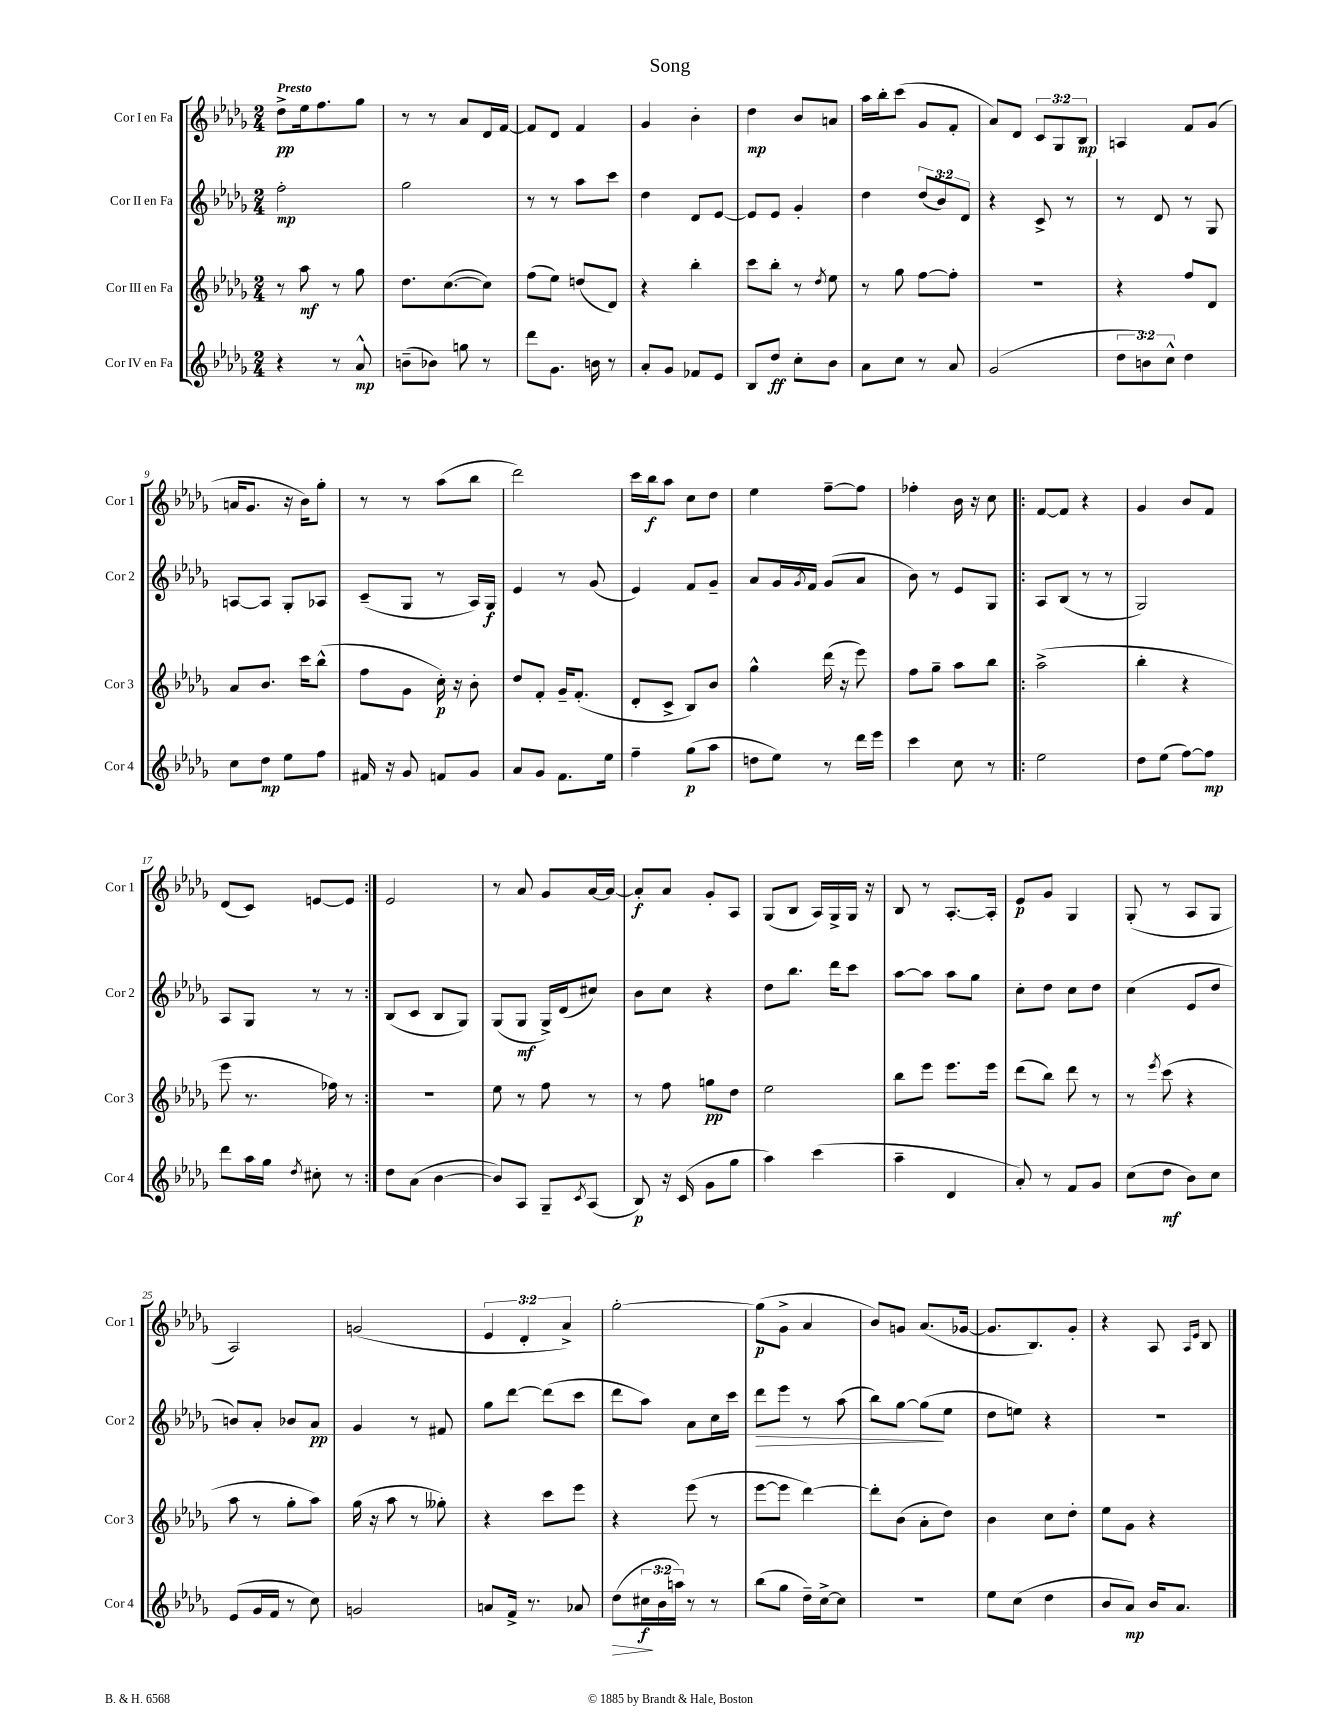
\header { title = "Song" }
<<
\new StaffGroup <<
\new Staff = "s0" \with { instrumentName = "Cor I en Fa" shortInstrumentName = "Cor 1" } {
    \clef treble \key des \major \numericTimeSignature \time 2/4 \override Staff.TupletNumber.text = #tuplet-number::calc-fraction-text \tempo "Presto"
    des''8->\pp ees''16 f''8. ges''8 |
    r8 r8 aes'8 des'16 f'16~ |
    f'8 des'8 f'4 |
    ges'4 bes'4-. |
    des''4\mp bes'8 a'8 |
    aes''16 bes''16-. c'''8( ges'8 f'8-. |
    aes'8) des'8 \tuplet 3/2 { c'8 ges8 bes8\mp } |
    a4 f'8 ges'8( |
    a'16 ges'8. r16 bes'16) ges''8-. |
    r8 r8 aes''8( bes''8 |
    des'''2) |
    c'''16 bes''16\f aes''8 c''8 des''8 |
    ees''4 f''8~-- f''8 |
    fes''4-. bes'16 r16 c''8 |
    \repeat volta 2 { f'8~ f'8 r4 |
    ges'4 bes'8 f'8 |
    des'8( c'8) e'8~ e'8 | }
    ees'2 |
    r8 aes'8 ges'8 aes'16~ aes'16~ |
    aes'8-.\f aes'8 ges'8-. aes8 |
    ges8( bes8 aes16) ges16-> ges16 r16 |
    bes8 r8 aes8.~-. aes16-. |
    ees'8\p ges'8 ges4 |
    ges8-.( r8 aes8 ges8 |
    aes2) |
    g'2( |
    \tuplet 3/2 { ees'4 des'4-. aes'4->) } |
    ges''2~-. |
    ges''8\p( ges'8-> aes'4 |
    bes'8) g'8 aes'8.( ges'16~ |
    ges'8. bes8.) ges'8-. |
    r4 aes8 \grace { aes16 ees'16 } bes8 \bar "|." |
}
\new Staff = "s1" \with { instrumentName = "Cor II en Fa" shortInstrumentName = "Cor 2" } {
    \clef treble \key des \major \numericTimeSignature \time 2/4 \override Staff.TupletNumber.text = #tuplet-number::calc-fraction-text
    f''2-.\mp |
    ges''2 |
    r8 r8 aes''8 c'''8 |
    des''4 des'8 ees'8~ |
    ees'8 ees'8 ges'4-. |
    des''4 \tuplet 3/2 { des''8( bes'8) des'8 } |
    r4 c'8-> r8 |
    r8 des'8 r8 ges8 |
    a8~ a8 ges8-. aes8 |
    c'8--( ges8 r8 aes16) ges16\f |
    ees'4 r8 ges'8( |
    ees'4) f'8 ges'8-- |
    aes'8 ges'16 \acciaccatura { ges'8 } f'16 ges'8( aes'8 |
    bes'8) r8 ees'8 ges8 |
    \repeat volta 2 { aes8 bes8( r8 r8 |
    ges2) |
    aes8 ges8 r8 r8 | }
    bes8( c'8 bes8 ges8) |
    ges8( ges8\mf ges16->) des'16( cis''8) |
    bes'8 c''8 r4 |
    des''8 bes''8. des'''16 c'''8 |
    aes''8~ aes''8 aes''8 ges''8 |
    c''8-. des''8 c''8 des''8 |
    c''4( ees'8 des''8 |
    b'8) aes'8-. bes'8 aes'8\pp |
    ges'4 r8 fis'8 |
    ges''8 des'''8~ des'''8( c'''8 |
    des'''8 aes''8) aes'8 c''16 c'''16 |
    des'''8\> ees'''8 r8 aes''8( |
    bes''8) ges''8~ ges''8\!( ees''8 |
    des''8 e''8) r4 |
    r2 \bar "|." |
}
\new Staff = "s2" \with { instrumentName = "Cor III en Fa" shortInstrumentName = "Cor 3" } {
    \clef treble \key des \major \numericTimeSignature \time 2/4
    r8 aes''8\mf r8 ges''8 |
    des''8. c''8.~( c''8) |
    f''8( ees''8) d''8( des'8) |
    r4 bes''4-. |
    c'''8 bes''8-. r8 \acciaccatura { des''8 } ees''8 |
    r8 ges''8 f''8~ f''8-. |
    R2 |
    r4 f''8 des'8 |
    aes'8 bes'8. c'''16 bes''8-^( |
    f''8 ges'8 c''16-.\p) r16 bes'8-. |
    des''8 f'8-. ges'16-- f'8.-.( |
    des'8-. c'8-> bes8) bes'8 |
    ges''4-^ des'''16( r16 ees'''8) |
    f''8 ges''8-- aes''8 bes''8 |
    \repeat volta 2 { aes''2->( |
    bes''4-. r4 |
    ees'''8 r8. fes''16) r8 | }
    r2 |
    ees''8 r8 f''8 r8 |
    r8 f''8 g''8\pp des''8 |
    ees''2 |
    bes''8 ees'''8 ees'''8. ees'''16 |
    des'''8( bes''8) des'''8 r8 |
    r8 \acciaccatura { ees'''8 } c'''8( r4 |
    aes''8 r8 ges''8-. aes''8) |
    ges''16( r16 aes''8 r8 geses''8-.) |
    r4 c'''8 ees'''8 |
    r4 ees'''8( r8 |
    ees'''8~ ees'''8 des'''4~) |
    des'''8-. bes'8( aes'8-. des''8) |
    bes'4 c''8 des''8-. |
    ees''8 ges'8 r4 \bar "|." |
}
\new Staff = "s3" \with { instrumentName = "Cor IV en Fa" shortInstrumentName = "Cor 4" } {
    \clef treble \key des \major \numericTimeSignature \time 2/4 \override Staff.TupletNumber.text = #tuplet-number::calc-fraction-text
    r4 r8 aes'8-^\mp |
    b'8--( bes'8) g''8 r8 |
    des'''8 ges'8. b'16 r8 |
    aes'8-. ges'8 fes'8 ees'8 |
    bes8 des''8\ff c''8-. bes'8 |
    aes'8 c''8 r8 aes'8 |
    ges'2( |
    \tuplet 3/2 { des''8 b'8) c''8-^ } des''4 |
    c''8 des''8\mp ees''8 f''8 |
    fis'16 r16 ges'8 f'8 ges'8 |
    aes'8 ges'8 f'8. ees''16 |
    f''4-- ges''8\p( aes''8 |
    d''8 ees''8) r8 des'''16 ees'''16 |
    c'''4 c''8 r8 |
    \repeat volta 2 { ees''2 |
    des''8 ees''8( f''8~) f''8\mp |
    des'''8 aes''16 ges''16 \acciaccatura { des''8 } cis''8-. r8 | }
    des''8 aes'8( bes'4~ |
    bes'8) aes8 ges8-- \acciaccatura { c'8 } aes8( |
    bes8\p) r16 c'16( ges'8 ges''8 |
    aes''4) c'''4( |
    aes''4-- des'4 |
    aes'8-.) r8 f'8 ges'8 |
    c''8( des''8\mf bes'8) c''8 |
    ees'8( ges'16 f'16 r8 c''8) |
    g'2 |
    a'8 f'16-> r8. aes'8 |
    des''8\>( \tuplet 3/2 { cis''16\f\! bes'16 a''16) } r8 r8 |
    bes''8( ges''8 des''16--) c''16~-> c''8 |
    r2 |
    ees''8 c''8( des''4 |
    bes'8 aes'8\mp) bes'16 aes'8. \bar "|." |
}
>>
>>
